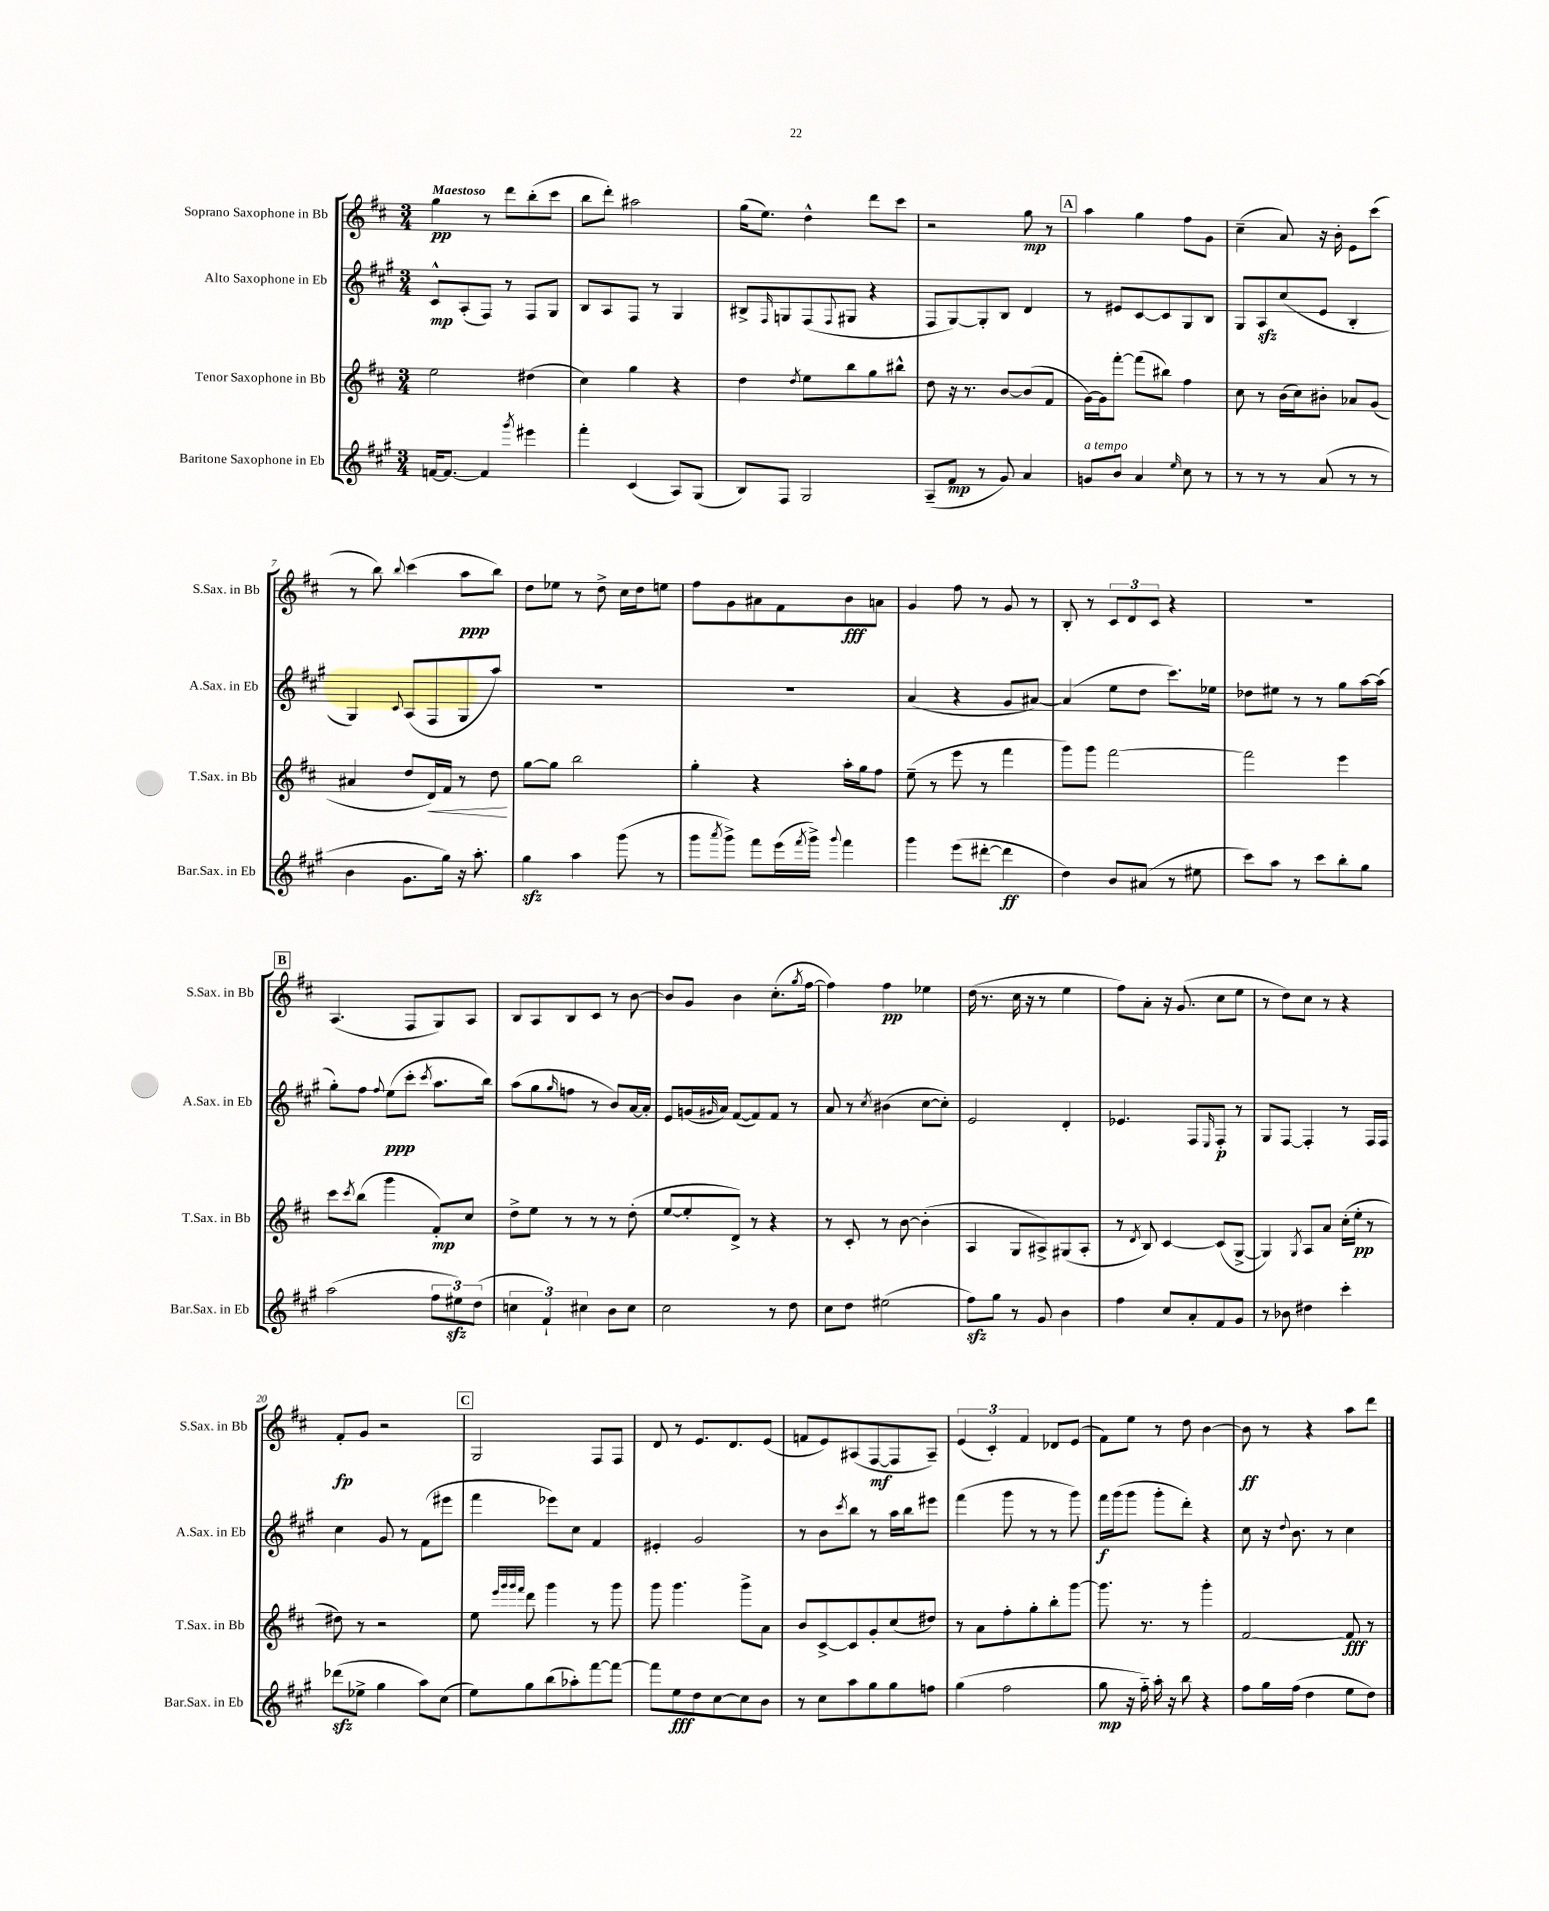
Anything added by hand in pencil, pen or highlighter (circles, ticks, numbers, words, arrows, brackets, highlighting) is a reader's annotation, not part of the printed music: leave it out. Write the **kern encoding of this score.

**kern	**dynam	**kern	**dynam	**kern	**dynam	**kern	**dynam
*part4	*part4	*part3	*part3	*part2	*part2	*part1	*part1
*staff4	*staff4	*staff3	*staff3	*staff2	*staff2	*staff1	*staff1
*I"Baritone Saxophone in Eb	*	*I"Tenor Saxophone in Bb	*	*I"Alto Saxophone in Eb	*	*I"Soprano Saxophone in Bb	*
*I'Bar.Sax. in Eb	*	*I'T.Sax. in Bb	*	*I'A.Sax. in Eb	*	*I'S.Sax. in Bb	*
*clefG2	*	*clefG2	*	*clefG2	*	*clefG2	*
*k[f#c#g#]	*	*k[f#c#]	*	*k[f#c#g#]	*	*k[f#c#]	*
*M3/4	*	*M3/4	*	*M3/4	*	*M3/4	*
=1	=1	=1	=1	=1	=1	=1	=1
!	!	!	!	!	!	!LO:TX:a:B:t=Maestoso	!
[16fn/KL	.	2ee\	.	8c#^^/L	mp	4gg\	pp
8.f/J_	.	.	.	.	.	.	.
.	.	.	.	(8A'/	.	.	.
4f/]	.	.	.	8F#/J)	.	8r	.
.	.	.	.	8r	.	8ddd\L	.
8qggg#/	.	.	.	.	.	.	.
4eee#X\	.	(4dd#X\	.	8F#/L	.	(8bb'\	.
.	.	.	.	8G#/J	.	8ccc#\J	.
=2	=2	=2	=2	=2	=2	=2	=2
4fff#'\	.	4cc#\)	.	8B/L	.	8bb\L	.
.	.	.	.	8A/	.	8ddd'\J)	.
(4c#/	.	4gg\	.	8F#/J	.	2aa#X\	.
.	.	.	.	8r	.	.	.
8A/L)	.	4r	.	4G#/	.	.	.
(8G#/J	.	.	.	.	.	.	.
=3	=3	=3	=3	=3	=3	=3	=3
8B/L)	.	4dd\	.	8B#X^/L	.	(16gg\KL	.
.	.	.	.	.	.	8.ee\J)	.
.	.	.	.	16qqF#/	.	.	.
8F#/J	.	.	.	8Gn/	.	.	.
.	.	8qdd/	.	.	.	.	.
2G#/	.	8ee\L	.	(8F#/	.	4dd^^\	.
.	.	.	.	8qqF#/	.	.	.
.	.	8bb\	.	8G#X/J	.	.	.
.	.	8gg\	.	4r	.	8ddd\L	.
.	.	8bb#X^^\J	.	.	.	8ccc#\J	.
=4	=4	=4	=4	=4	=4	=4	=4
(8A~/L	.	8dd\	.	8F#/L	.	2r	.
8f#/J	mp	16r	.	[8G#/)	.	.	.
.	.	8.r	.	.	.	.	.
8r	.	.	.	8G#'/]	.	.	.
8g#/)	.	[8b/L	.	8B/J	.	.	.
4a/	.	(8b/]	.	4d/	.	8gg\	mp
.	.	8f#/J	.	.	.	8r	.
!!LO:REH:place=s1:t=A
=5	=5	=5	=5	=5	=5	=5	=5
!LO:TX:a:i:t=a tempo	!	!	!	!	!	!	!
8gn/L	.	[16g\LL)	.	8r	.	4aa\	.
.	.	16g\J]	.	.	.	.	.
8b/J	.	[8fff#'\J	.	8e#X/L	.	.	.
4a/	.	(8fff#\L]	.	[8c#/	.	4gg\	.
.	.	8bb#X\J)	.	8c#/]	.	.	.
16qqee/	.	.	.	.	.	.	.
8cc#\	.	4ff#\	.	8G#/	.	8ff#\L	.
8r	.	.	.	8B/J	.	8g\J	.
=6	=6	=6	=6	=6	=6	=6	=6
8r	.	8cc#\	.	8G#/L	.	(4cc#~\	.
8r	.	8r	.	8Azz/	.	.	.
8r	.	(16b\LL	.	(8cc#/	.	8a/)	.
.	.	16cc#\J)	.	.	.	.	.
(8a/	.	8b#X'\J	.	8e/J	.	16r	.
.	.	.	.	.	.	16b'\	.
8r	.	8a-X/L	.	4B'/	.	8e\L	.
8r	.	(8g/J	.	.	.	(8ccc#\J	.
!!LO:LB:g=z
=7	=7	=7	=7	=7	=7	=7	=7
4b\	.	4a#X/	.	4G#/)	.	8r	.
.	.	.	.	.	.	8bb\)	.
.	.	.	.	8qqc#/	.	8qqbb/	.
8.g#\L	.	8dd/L	.	(8A/L	.	(4ccc#\	.
!	!	!	!LO:HP:b	!	!	!	!
.	.	16d/L)	<	8F#/	.	.	.
16gg#\Jk)	.	16f#/JJ	.	.	.	.	.
16r	.	8r	.	8G#/	.	8aa\L	ppp
8.aa'\	.	.	.	.	.	.	.
.	.	8dd\	.	8aa/J)	.	8bb\J)	.
.	.	.	[	.	.	.	.
=8	=8	=8	=8	=8	=8	=8	=8
4gg#zz\	.	[8gg\L	.	2.r	.	8dd\L	.
.	.	8gg\J]	.	.	.	8ee-X\J	.
4aa\	.	2bb\	.	.	.	8r	.
.	.	.	.	.	.	8dd^\	.
(8ggg#\	.	.	.	.	.	16cc#\LL	.
.	.	.	.	.	.	16dd\J	.
8r	.	.	.	.	.	8een\J	.
=9	=9	=9	=9	=9	=9	=9	=9
8ggg#\L	.	4gg'\	.	2.r	.	8ff#\L	.
8qaaa/	.	.	.	.	.	.	.
8ggg#^\J)	.	.	.	.	.	8g\	.
8fff#\L	.	4r	.	.	.	8a#X\	.
(16eee\L	.	.	.	.	.	8f#\	.
8qfff#/	.	.	.	.	.	.	.
16ggg#^\JJ)	.	.	.	.	.	.	.
8qqggg#/	.	.	.	.	.	.	.
4fff#\	.	16aa'\LL	.	.	.	8b\	fff
.	.	16gg\J	.	.	.	.	.
.	.	8ff#\J	.	.	.	8an\J	.
=10	=10	=10	=10	=10	=10	=10	=10
4ggg#\	.	(8ee~\	.	(4a/	.	4g/	.
.	.	8r	.	.	.	.	.
(8eee\L	.	8eee\	.	4r	.	8ff#\	.
[8ddd#X'\J	.	8r	.	.	.	8r	.
4ddd#\]	ff	4fff#\	.	8g#/L	.	8g/	.
.	.	.	.	[8a#X/J)	.	8r	.
=11	=11	=11	=11	=11	=11	=11	=11
4dd\)	.	8ggg\L)	.	(4a#/]	.	8B'/	.
.	.	8ggg\J	.	.	.	8r	.
8b/L	.	[2fff#\	.	8ee\L	.	12c#/L	.
.	.	.	.	.	.	12d/	.
(8a#X/J	.	.	.	8dd\J	.	.	.
.	.	.	.	.	.	12c#/J	.
8r	.	.	.	8.ccc#\L)	.	4r	.
8ee#X\	.	.	.	.	.	.	.
.	.	.	.	16ee-X\Jk	.	.	.
=12	=12	=12	=12	=12	=12	=12	=12
8ccc#\L)	.	2fff#\]	.	8dd-X\L	.	2.r	.
8aa\J	.	.	.	8ee#X\J	.	.	.
8r	.	.	.	8r	.	.	.
8ccc#\L	.	.	.	8r	.	.	.
8bb'\	.	4eee\	.	8gg#\L	.	.	.
8gg#\J	.	.	.	[16aa\L	.	.	.
.	.	.	.	(16aa\JJ]	.	.	.
!!LO:LB:g=z
!!LO:REH:place=s1:t=B
=13	=13	=13	=13	=13	=13	=13	=13
(2aa\	.	8ccc#\L	.	8gg#'\L)	.	(4.A/	.
.	.	8qccc#/	.	.	.	.	.
.	.	(8bb\J	.	8ff#\J	.	.	.
.	.	.	.	8qqff#/	.	.	.
.	.	4ggg\	.	(8ee\L	ppp	.	.
.	.	.	.	8ccc#'\J	.	8F#/L	.
.	.	.	.	8qccc#/	.	.	.
12ff#\L	.	8f#'/L)	mp	8.aa\L	.	8G/)	.
12ee#Xzz\)	.	.	.	.	.	.	.
.	.	8cc#/J	.	.	.	8A/J	.
(12dd\J	.	.	.	.	.	.	.
.	.	.	.	16bb\Jk)	.	.	.
=14	=14	=14	=14	=14	=14	=14	=14
6ccn\	.	8dd^\L	.	(8aa\L	.	8B/L	.
.	.	8ee\J	.	8gg#\	.	8A/	.
6f#`/)	.	.	.	.	.	.	.
.	.	.	.	16qqgg#/	.	.	.
.	.	8r	.	8ffn\J	.	8B/	.
6cc#X\	.	.	.	.	.	.	.
.	.	8r	.	8r	.	8c#/J	.
8b\L	.	8r	.	8b/L)	.	8r	.
8cc#\J	.	(8dd'\	.	[16a/L	.	[8b\	.
.	.	.	.	16a'/JJ]	.	.	.
=15	=15	=15	=15	=15	=15	=15	=15
2cc#\	.	[8ee/L	.	8e/L	.	8b/L]	.
.	.	8ee'/]	.	(16gn/L	.	8g/J	.
.	.	.	.	16qqg#X/	.	.	.
.	.	.	.	16a/JJ)	.	.	.
.	.	8d^/J)	.	([8f#/L	.	4b\	.
.	.	8r	.	8f#/])	.	.	.
8r	.	4r	.	8f#/J	.	(8.cc#'\L	.
8dd\	.	.	.	8r	.	.	.
.	.	.	.	.	.	8qgg/	.
.	.	.	.	.	.	[16ff#\Jk	.
=16	=16	=16	=16	=16	=16	=16	=16
8cc#\L	.	8r	.	8a/	.	4ff#\])	.
8dd\J	.	8c#'/	.	8r	.	.	.
.	.	.	.	8qcc#/	.	.	.
(2ee#X\	.	8r	.	(4b#X\	.	4ff#\	pp
.	.	[8b\	.	.	.	.	.
.	.	(4b'\]	.	[8cc#\L	.	4ee-X\	.
.	.	.	.	8cc#'\J])	.	.	.
=17	=17	=17	=17	=17	=17	=17	=17
8ff#zz\L)	.	4A/	.	2e/	.	(16dd\	.
.	.	.	.	.	.	8.r	.
8gg#\J	.	.	.	.	.	.	.
8r	.	8G/L	.	.	.	16cc#\	.
.	.	.	.	.	.	16r	.
8g#/	.	8A#X^/)	.	.	.	8r	.
4b\	.	(8G#X/	.	4d'/	.	4ee\	.
.	.	8A#'/J	.	.	.	.	.
=18	=18	=18	=18	=18	=18	=18	=18
4ff#\	.	8r	.	4.e-X/	.	8ff#\L)	.
.	.	8qd/	.	.	.	.	.
.	.	8B/)	.	.	.	8a'\J	.
8cc#/L	.	[4c#/	.	.	.	16r	.
.	.	.	.	.	.	(8.g/	.
8a'/	.	.	.	8F#/L	.	.	.
.	.	.	.	16qqE/	.	.	.
8f#/	.	(8c#/L]	.	8F#'/J	p	8cc#\L	.
8g#/J	.	[8G^/J	.	8r	.	8ee\J	.
=19	=19	=19	=19	=19	=19	=19	=19
8r	.	4G/])	.	8G#/L	.	8r	.
8b-X\	.	.	.	[8F#/J	.	8dd\L)	.
.	.	8qG/	.	.	.	.	.
4dd#X\	.	8A/L	.	4F#'/]	.	8cc#\J	.
.	.	8a/J	.	.	.	8r	.
4ccc#'\	.	(16cc#'\LL	.	8r	.	4r	.
.	.	16ee'\JJ	pp	.	.	.	.
.	.	8r	.	16F#/LL	.	.	.
.	.	.	.	16F#/JJ	.	.	.
!!LO:LB:g=z
=20	=20	=20	=20	=20	=20	=20	=20
(8ddd-Xzz\L	.	8dd#X\)	.	4cc#\	.	8f#'/L	fp
8ee-X^\J	.	8r	.	.	.	8g/J	.
4gg#\	.	2r	.	8g#/	.	2r	.
.	.	.	.	8r	.	.	.
8aa\L)	.	.	.	(8f#\L	.	.	.
(8cc#\J	.	.	.	8eee#X\J	.	.	.
!!LO:REH:place=s1:t=C
=21	=21	=21	=21	=21	=21	=21	=21
8ee\L)	.	8ee\	.	4fff#\	.	2G/	.
.	.	32qqeee/LLL	.	.	.	.	.
.	.	32qqggg/	.	.	.	.	.
.	.	32qqggg/	.	.	.	.	.
.	.	32qqfff#/JJJ	.	.	.	.	.
8gg#\	.	8ddd\	.	.	.	.	.
(8bb\	.	4ggg\	.	8eee-X\L)	.	.	.
8aa-X'\)	.	.	.	8cc#\J	.	.	.
[8fff#\	.	8r	.	4f#/	.	8F#/L	.
8fff#\J_	.	8ggg\	.	.	.	8F#/J	.
=22	=22	=22	=22	=22	=22	=22	=22
8fff#\L]	.	8ggg\	.	4e#X'/	.	8d/	.
8ee\	fff	4.ggg\	.	.	.	8r	.
8dd\	.	.	.	2g#/	.	8.e/L	.
[8cc#\	.	.	.	.	.	.	.
.	.	.	.	.	.	8.d/	.
8cc#\]	.	8ggg^\L	.	.	.	.	.
8b\J	.	8a\J	.	.	.	(8e/J	.
=23	=23	=23	=23	=23	=23	=23	=23
8r	.	8b/L	.	8r	.	8fn/L	.
8cc#\L	.	[8c#^/	.	8b\L	.	8e/)	.
.	.	.	.	8qccc#/	.	.	.
8aa\	.	8c#/]	.	8bb\J	.	(8A#X/	.
8gg#\	.	8g'/	.	8r	.	[8F#/	mf
8gg#\	.	(8cc#/	.	16aa\LL	.	8F#/]	.
.	.	.	.	16bb\J	.	.	.
8ffn\J	.	8dd#X/J)	.	8eee#X\J	.	8A#~/J)	.
=24	=24	=24	=24	=24	=24	=24	=24
(4gg#\	.	8r	.	(4fff#\	.	(6e/	.
.	.	8a\L	.	.	.	.	.
.	.	.	.	.	.	6c#'/)	.
2ff#\	.	8ff#'\	.	8ggg#\	.	.	.
.	.	.	.	.	.	6f#/	.
.	.	8gg'\	.	8r	.	.	.
.	.	8bb'\	.	8r	.	8d-X/L	.
.	.	[8ggg\J	.	8ggg#\)	.	(8e/J	.
=25	=25	=25	=25	=25	=25	=25	=25
8gg#\	mp	8.ggg\]	.	16fff#\LL	f	8f#\L)	.
.	.	.	.	(16ggg#\J	.	.	.
16r	.	.	.	8ggg#\J	.	8ee\J	.
16ff#\)	.	8.r	.	.	.	.	.
16aa'\	.	.	.	8ggg#'\L	.	8r	.
16r	.	.	.	.	.	.	.
8bb\	.	8r	.	8ddd'\J)	.	8dd\	.
4r	.	4ggg'\	.	4r	.	[4b\	.
=26	=26	=26	=26	=26	=26	=26	=26
8ff#\L	.	[2f#/	.	8cc#\	.	8b\]	ff
16gg#\L	.	.	.	16r	.	8r	.
.	.	.	.	8qqdd/	.	.	.
(16ff#\JJ	.	.	.	8.b\	.	.	.
4dd\	.	.	.	.	.	4r	.
.	.	.	.	8r	.	.	.
8ee\L	.	8f#/]	fff	4cc#\	.	8aa\L	.
8dd\J)	.	8r	.	.	.	8ddd\J	.
==	==	==	==	==	==	==	==
*-	*-	*-	*-	*-	*-	*-	*-
